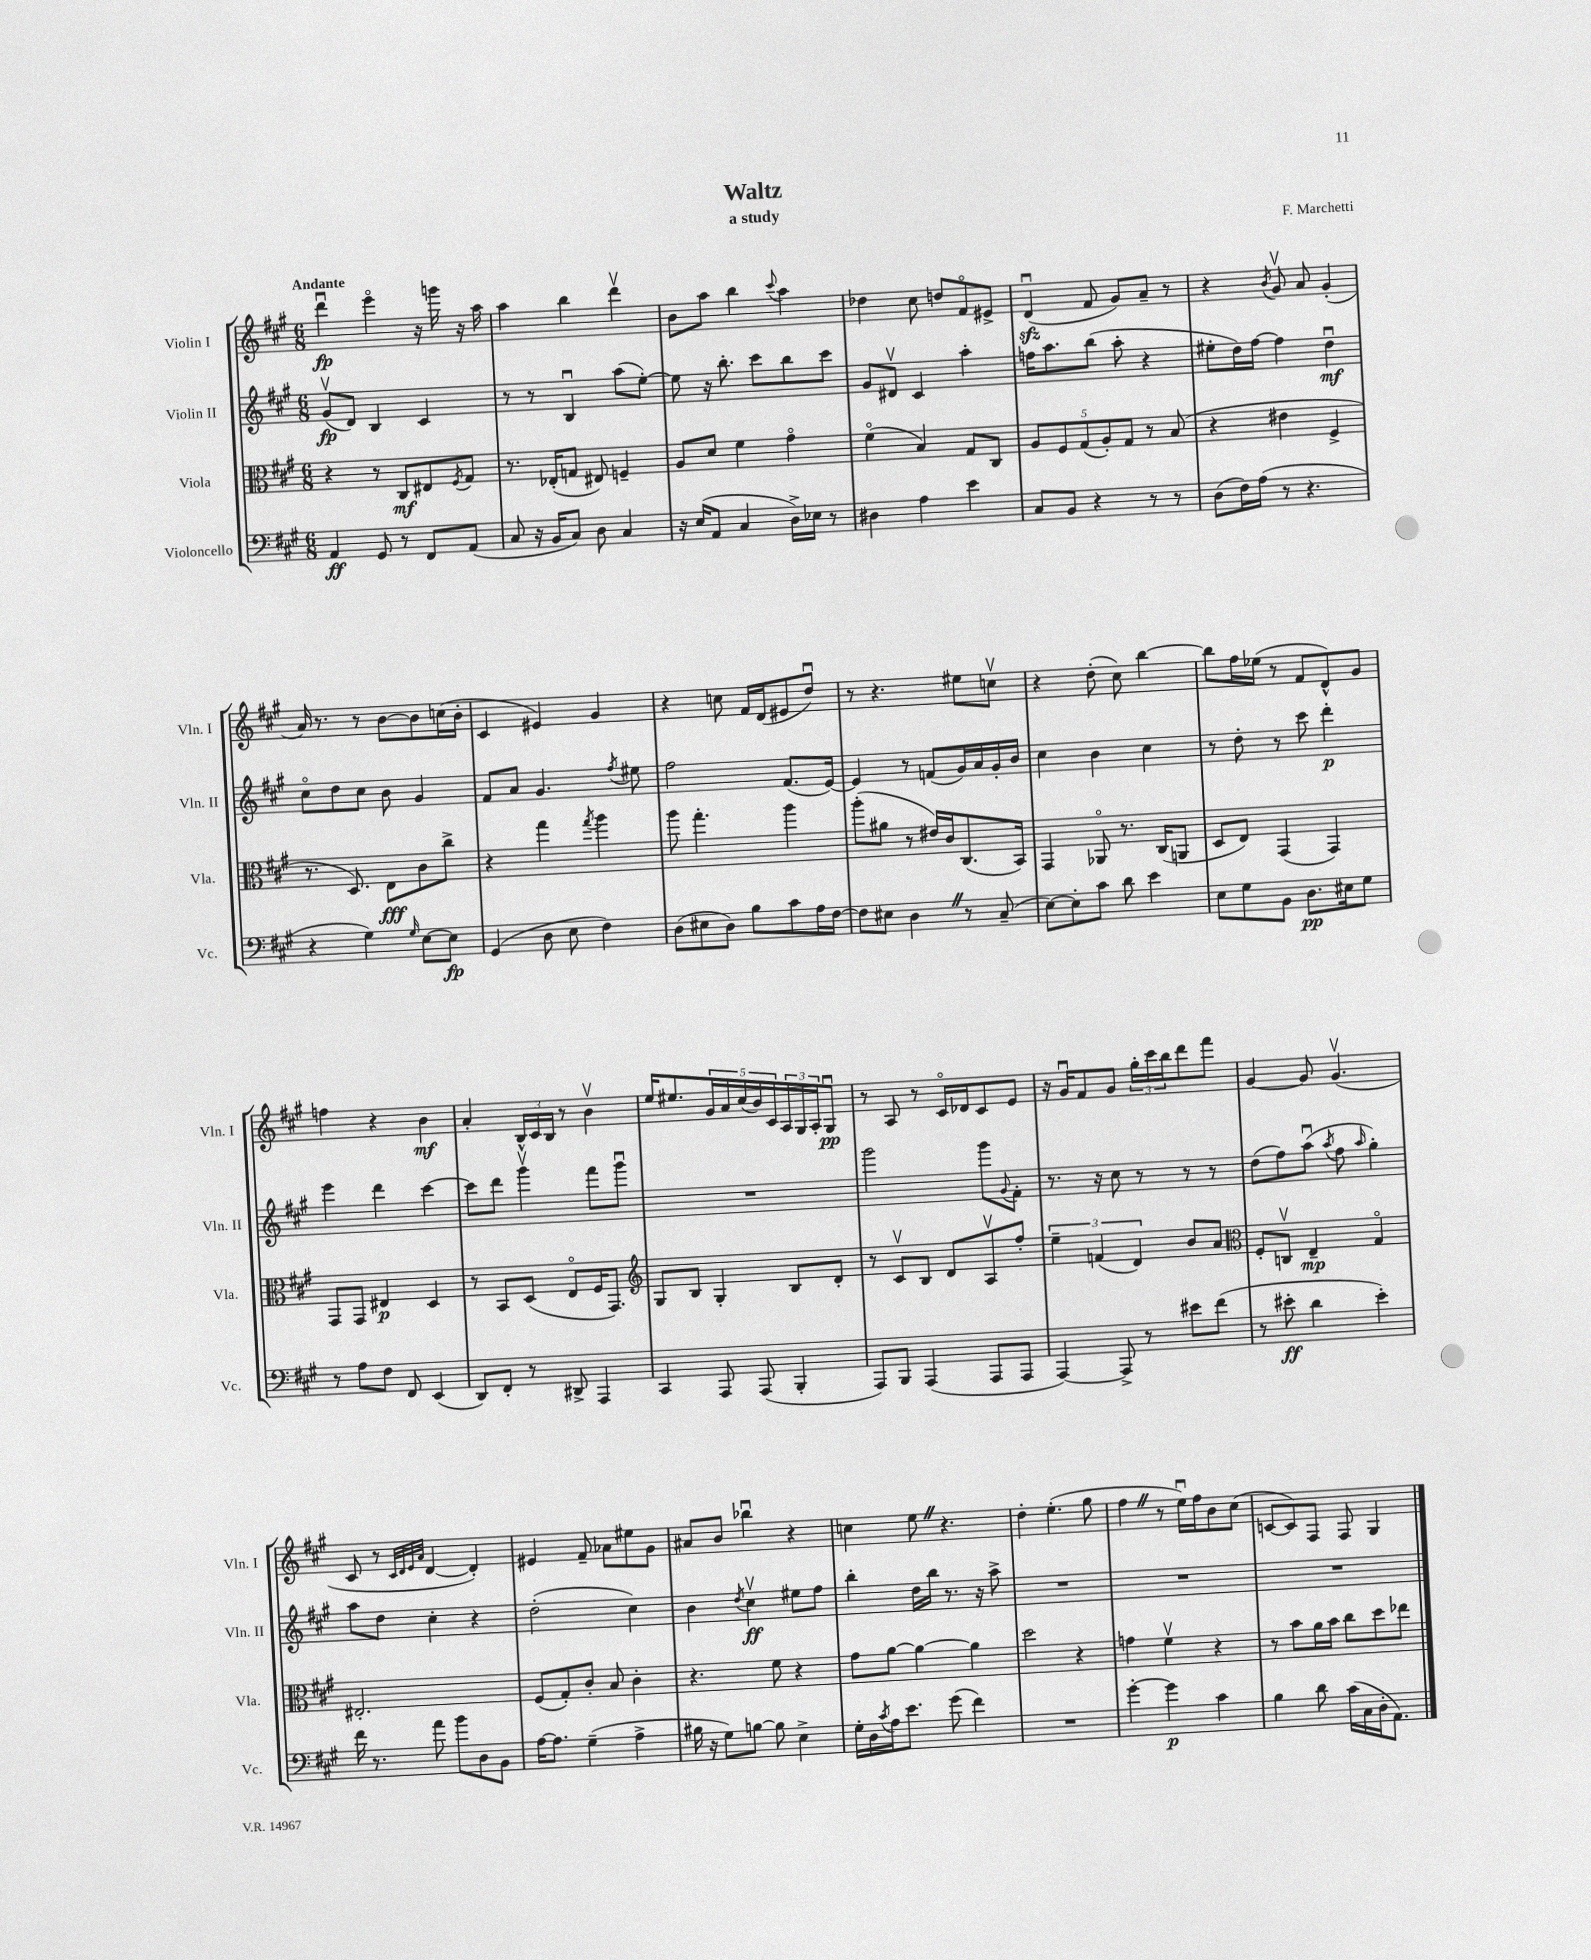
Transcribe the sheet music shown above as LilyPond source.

\header { title = "Waltz" composer = "F. Marchetti" subtitle = "a study" }
<<
\new StaffGroup <<
\new Staff = "s0" \with { instrumentName = "Violin I" shortInstrumentName = "Vln. I" } {
    \clef treble \key a \major \numericTimeSignature \time 6/8 \tempo "Andante"
    d'''4\downbow\fp e'''4\flageolet r16 g'''16 r16 a''16 |
    a''4 b''4 d'''4\upbow |
    b'8 a''8 b''4 \appoggiatura { cis'''8 } a''4 |
    des''4 cis''8 d''8 fis'8\flageolet eis'8-> |
    d'4\downbow\sfz( fis'8 gis'8) a'8-- r8 |
    r4 \acciaccatura { b'8 } gis'8\upbow a'8 gis'4-.( |
    a'16) r8. r8 b'8~ b'8 c''16( b'16-. |
    cis'4 eis'4) gis'4 |
    r4 c''8 fis'16 d'16( eis'8 d''8\downbow) |
    r8 r4. eis''8 c''8\upbow |
    r4 d''8-.( cis''8) b''4~ |
    b''8 fis''16 ees''16( r8 fis'8 d'8-^) gis'8 |
    f''4 r4 b'4\mf |
    a'4-. \tuplet 3/2 { b16-^ cis'16 b16 } r8 b'4\upbow |
    e''16 eis''8. \tuplet 5/4 { gis'16 a'16 cis''16( b'16) cis'16 } \tuplet 3/2 { a16 gis16 a16-. } gis8\downbow\pp |
    r8 a8 r8 cis'16\flageolet des'16 cis'8 e'8 |
    r16 gis'16\downbow fis'8 gis'8 \tuplet 3/2 { gis''16-. cis'''16 b''16 } d'''8 fis'''8 |
    gis'4~ gis'8 gis'4.\upbow( |
    cis'8 r8 \grace { cis'32 d'32 e'32 a'32 } d'4~ d'4-.) |
    eis'4 fis'8-- aes'8 eis''8 gis'8 |
    ais'8 b'8 bes''4\downbow r4 |
    c''4 e''8 \once \override BreathingSign.text = \markup { \musicglyph "scripts.caesura.straight" } \breathe r4. |
    d''4-. e''4.-.( gis''8 |
    fis''4 \once \override BreathingSign.text = \markup { \musicglyph "scripts.caesura.straight" } \breathe r8 e''16\downbow) fis''16 b'8 cis''8( |
    c'8~ c'8) fis8 fis8 gis4 \bar "|." |
}
\new Staff = "s1" \with { instrumentName = "Violin II" shortInstrumentName = "Vln. II" } {
    \clef treble \key a \major \numericTimeSignature \time 6/8
    gis'8\upbow\fp( d'8) b4 cis'4 |
    r8 r8 b4\downbow a''8( e''8~-.) |
    e''8 r16 b''8.-. cis'''8 b''8 cis'''8 |
    gis'8 dis'8\upbow cis'4 a''4-. |
    f''16 a''8. b''8( a''8-. r4 |
    eis''8-. d''16) fis''16~ fis''4 d''4\downbow\mf |
    cis''8\flageolet d''8 cis''8 b'8 gis'4 |
    fis'8 a'8 gis'4. \acciaccatura { fis''8 } eis''8 |
    fis''2 fis'8.( e'16~) |
    e'4 r8 f'8( gis'16) a'16 gis'16-. b'16 |
    cis''4 b'4 cis''4 |
    r8 d''8-. r8 cis'''8 d'''4-.\p |
    e'''4 d'''4 cis'''4~ |
    cis'''8 d'''8 gis'''4\upbow fis'''8 gis'''8\downbow |
    R2. |
    gis'''2 gis'''8 \appoggiatura { gis'8 } fis'8-. |
    r8. r16 cis''8 r8 r8 r8 |
    d''8( fis''8) a''8\downbow( \acciaccatura { a''8 } fis''8 \grace { a''16 } gis''4-.) |
    a''8 d''8 cis''4-. r4 |
    d''2-.( cis''4) |
    b'4 \acciaccatura { d''8 } cis''4\upbow\ff eis''8 fis''8 |
    b''4-. d''16 b''16 r8. r16 a''8-> |
    R2. |
    R2. |
    R2. \bar "|." |
}
\new Staff = "s2" \with { instrumentName = "Viola" shortInstrumentName = "Vla." } {
    \clef alto \key a \major \numericTimeSignature \time 6/8
    r4 r8 cis8\mf eis8 \acciaccatura { fis8 } gis8 |
    r8. ees16-.( g8 eis8) f4-- |
    a8 d'8 fis'4 gis'4\flageolet |
    fis'4\flageolet( b4) gis8 cis8 |
    \tuplet 5/4 { a8 fis8 gis8( a8-.) gis8 } r8 b8( |
    r4 eis'4 fis4-> |
    r8. d8.) e8\fff cis'8 cis''8-> |
    r4 gis''4 \acciaccatura { gis''8 } a''4 |
    a''8 gis''4.-. a''4 |
    a''8-.( ais'8 r8 eis'16) cis'16 cis8.( b,16) |
    gis,4 aes,8\flageolet r8. cis16( a,8 |
    d8 e8) gis,4( gis,4) |
    gis,8 gis,8 eis4\p d4 |
    r8 b,8 d8( e8\flageolet fis16 gis,8.) |
    \clef treble gis8 b8 gis4-. b8 d'8-. |
    r8 cis'8\upbow b8 d'8 a8\upbow fis''8-. |
    \tuplet 3/2 { e''4-- f'4( d'4) } b'8 a'8 |
    \clef alto fis8-. c8\upbow e4--\mp gis4\flageolet |
    eis2.-. |
    fis8( gis8-.) cis'8-. b8 cis'4-. |
    r4. fis'8 r4 |
    gis'8 a'8~ a'4~ a'4 |
    d''2 r4 |
    g'4 fis'4\upbow r4 |
    r8 b'8 a'16 b'16 cis''8 d''8 ees''8 \bar "|." |
}
\new Staff = "s3" \with { instrumentName = "Violoncello" shortInstrumentName = "Vc." } {
    \clef bass \key a \major \numericTimeSignature \time 6/8
    a,4\ff gis,8 r8 fis,8 a,8( |
    cis8 r16 b,16 cis8) d8 cis4 |
    r16 e16( a,8 cis4 d16->) ees16 r8 |
    dis4 a4 e'4 |
    cis8 b,8 r4 r8 r8 |
    d8( fis16) a16( r8 r4. |
    r4 gis4) \grace { gis16 } e8~ e8\fp |
    gis,4( d8 e8 fis4) |
    d8( eis8 d8) b8 cis'8 a16 fis16~ |
    fis8 eis8 d4 \once \override BreathingSign.text = \markup { \musicglyph "scripts.caesura.straight" } \breathe r8 cis8--( |
    e8~) e8-. cis'8 d'8 e'4 |
    e8 gis8 b,8 d8.\pp eis16 gis8 |
    r8 a8 fis8 fis,8 e,4( |
    d,8) fis,8-. r8 dis,8-> a,,4 |
    cis,4 a,,8 a,,8( b,,4-. |
    a,,8) b,,8 a,,4( a,,8 a,,8 |
    a,,4~) a,,8-> r8 eis'8 fis'8( |
    r8 eis'8-.\ff d'4 eis'4-.) |
    fis'16 r8. a'8 b'8 d8 b,8 |
    a16~ a8. gis4--( a4-> |
    bis16 r16 gis8) b8~ b8 e4-> |
    gis16-. d16 \acciaccatura { cis'8 } a16 e'8. gis'8( fis'4) |
    R2. |
    gis'4~-. gis'4\p cis'4 |
    b4 d'8 cis'16( cis16 d16-. a,8.) \bar "|." |
}
>>
>>
\layout { \context { \Score \remove "Bar_number_engraver" } }
